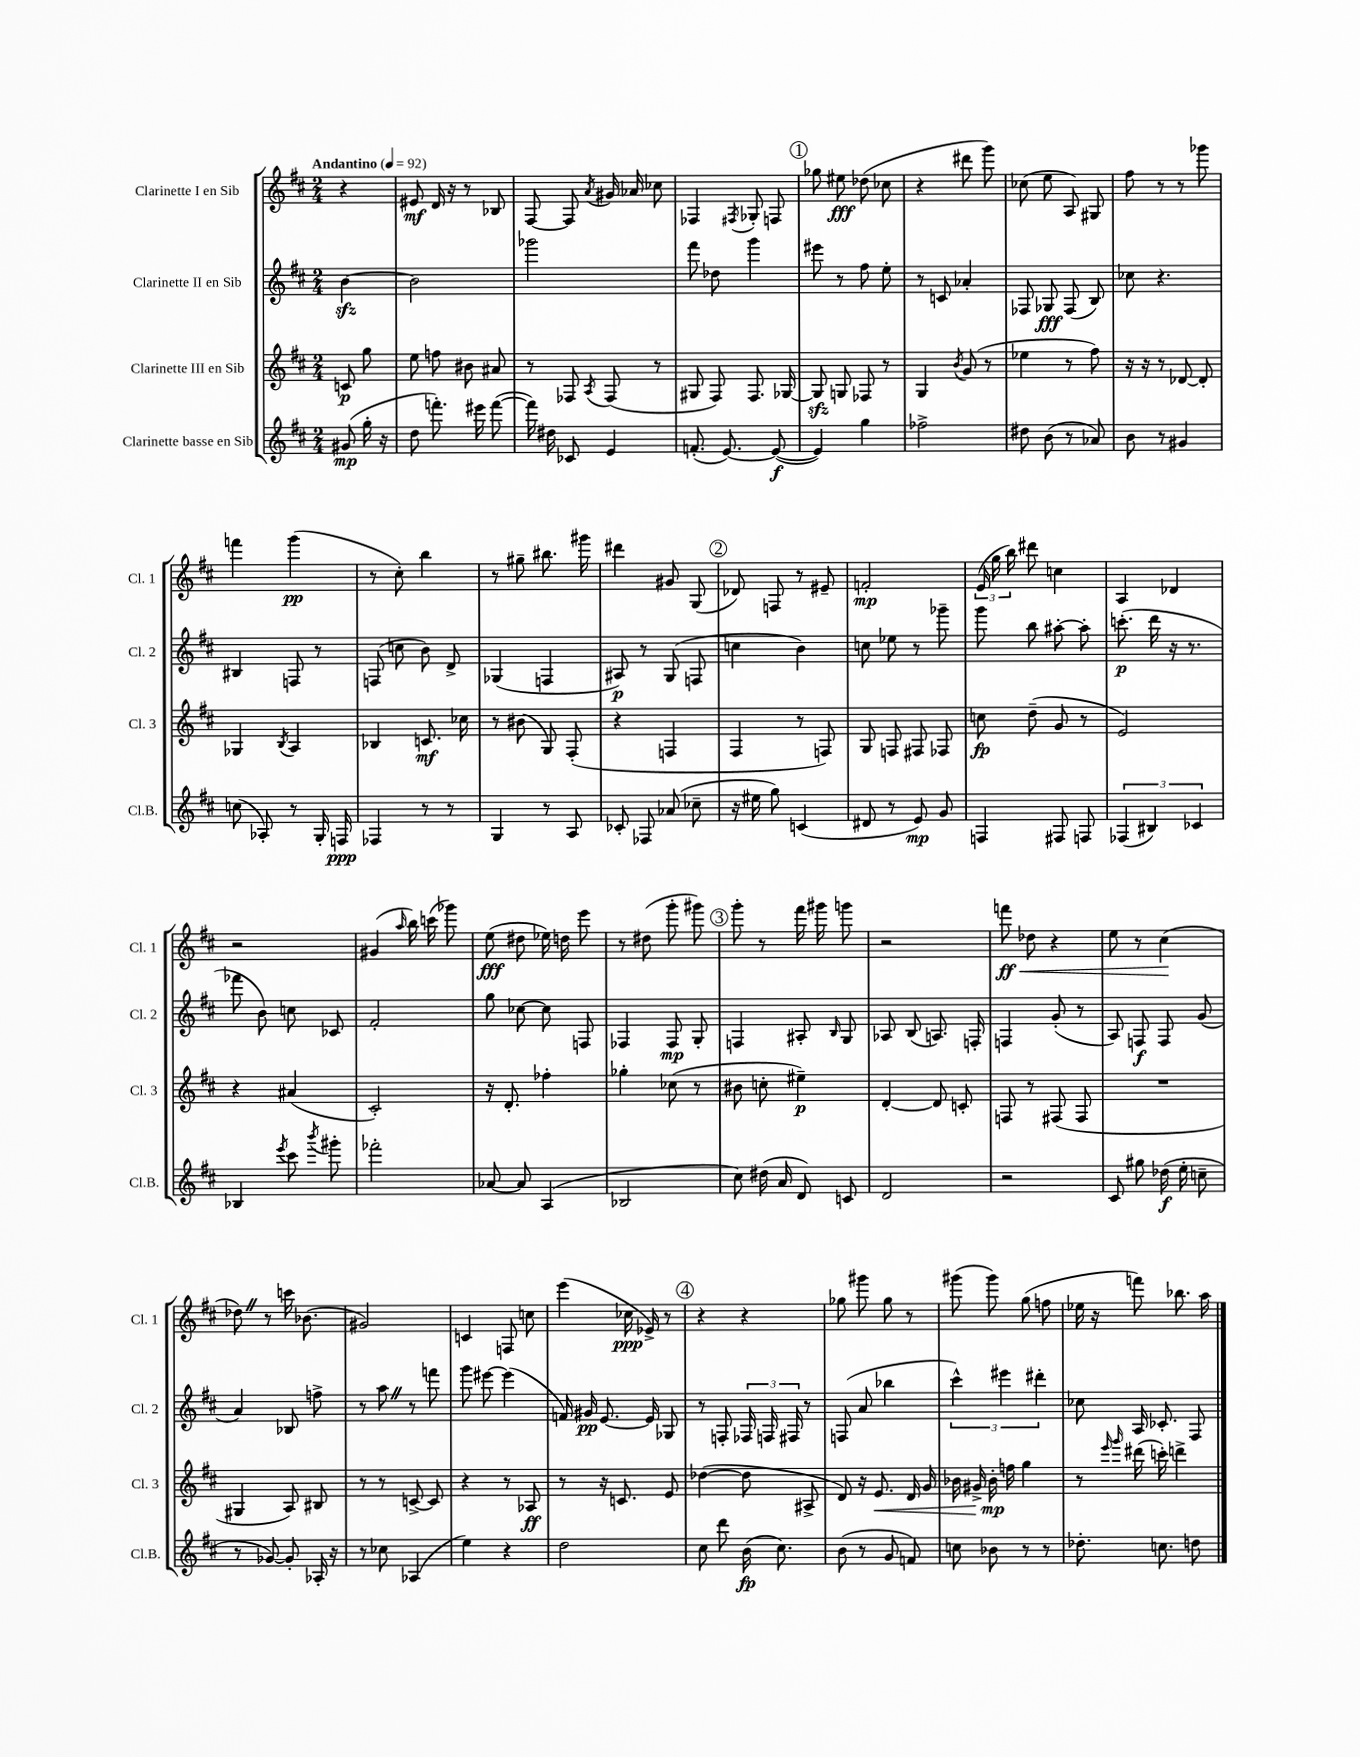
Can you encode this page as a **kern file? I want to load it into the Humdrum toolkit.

**kern	**dynam	**kern	**dynam	**kern	**dynam	**kern	**dynam
*part4	*part4	*part3	*part3	*part2	*part2	*part1	*part1
*staff4	*staff4	*staff3	*staff3	*staff2	*staff2	*staff1	*staff1
*I"Clarinette basse en Sib	*	*I"Clarinette III en Sib	*	*I"Clarinette II en Sib	*	*I"Clarinette I en Sib	*
*I'Cl.B.	*	*I'Cl. 3	*	*I'Cl. 2	*	*I'Cl. 1	*
*clefG2	*	*clefG2	*	*clefG2	*	*clefG2	*
*k[f#c#]	*	*k[f#c#]	*	*k[f#c#]	*	*k[f#c#]	*
*M2/4	*	*M2/4	*	*M2/4	*	*M2/4	*
*MM92	*	*MM92	*	*MM92	*	*MM92	*
=	=	=	=	=	=	=	=
!	!	!	!	!	!	!LO:TX:a:B:t=Andantino	!
(8g#X/	mp	8cn/	p	[4bzz\	.	4r	.
16gg'\	.	8gg\	.	.	.	.	.
16r	.	.	.	.	.	.	.
=1	=1	=1	=1	=1	=1	=1	=1
8dd\	.	8ee\	.	2b\]	.	8e#X/	mf
8.fffn'\)	.	8ffn\	.	.	.	16d/	.
.	.	.	.	.	.	16r	.
.	.	8b#X\	.	.	.	8r	.
16eee#X\	.	.	.	.	.	.	.
([8fff\	.	8a#X/	.	.	.	8B-X/	.
=2	=2	=2	=2	=2	=2	=2	=2
16fff\])	.	8r	.	2ggg-X\	.	[8F#/	.
16dd#X\	.	.	.	.	.	.	.
8c-X/	.	8F-X/	.	.	.	8F#/]	.
.	.	8qA/	.	.	.	8qa/	.
4e/	.	(8F-/	.	.	.	16g#X/	.
.	.	.	.	.	.	16a-X/	.
.	.	8r	.	.	.	8cc-X\	.
=3	=3	=3	=3	=3	=3	=3	=3
(8.fn'/	.	8G#X/	.	8fff#\	.	4F-X/	.
.	.	8F#/)	.	8dd-X\	.	.	.
[8.e/)	.	.	.	.	.	.	.
.	.	.	.	.	.	8qF#X/	.
.	.	8.F#/	.	4ggg\	.	8G-X'/	.
(8e/_	f	.	.	.	.	8Fn/	.
.	.	[16G-X/	.	.	.	.	.
!!LO:REH:place=s1:t=1
=4	=4	=4	=4	=4	=4	=4	=4
4e/])	.	8G-zz/]	.	8eee#X\	.	8gg-X\	.
.	.	8Gn/	.	8r	.	8ee#X\	fff
4gg\	.	8F-X/	.	8ff#\	.	(8dd-X\	.
.	.	8r	.	8ee'\	.	8cc-X\	.
=5	=5	=5	=5	=5	=5	=5	=5
2ff-X^\	.	4G/	.	8r	.	4r	.
.	.	.	.	8cn/	.	.	.
.	.	8qb/	.	.	.	.	.
.	.	(8g/	.	4a-X'/	.	8ddd#X\	.
.	.	8r	.	.	.	8ggg\)	.
=6	=6	=6	=6	=6	=6	=6	=6
8dd#X\	.	4ee-X\	.	8F-X/	.	(8cc-X\	.
(8b\	.	.	.	8G-X/	fff	8ee\	.
8r	.	8r	.	(8F-/	.	8A/)	.
8a-X/)	.	8ff#\)	.	8B/)	.	8G#X/	.
=7	=7	=7	=7	=7	=7	=7	=7
8b\	.	16r	.	8cc-X\	.	8ff#\	.
.	.	16r	.	.	.	.	.
8r	.	8r	.	4.r	.	8r	.
4g#X/	.	[8d-X/	.	.	.	8r	.
.	.	8d-'/]	.	.	.	8ggg-X\	.
!!LO:LB:g=z
=8	=8	=8	=8	=8	=8	=8	=8
(8ccn\	.	4G-X/	.	4B#X/	.	4fffn\	.
8A-X'/)	.	.	.	.	.	.	.
.	.	8qB/	.	.	.	.	.
8r	.	4A/	.	8Fn/	.	(4ggg\	pp
16G'/	.	.	.	8r	.	.	.
16Fn/	ppp	.	.	.	.	.	.
=9	=9	=9	=9	=9	=9	=9	=9
4F-X/	.	4B-X/	.	(8Fn/	.	8r	.
.	.	.	.	8ccn\	.	8cc#'\)	.
8r	.	8.cn/	mf	8b\)	.	4bb\	.
8r	.	.	.	8d^/	.	.	.
.	.	16cc-X\	.	.	.	.	.
=10	=10	=10	=10	=10	=10	=10	=10
4G/	.	8r	.	(4G-X/	.	8r	.
.	.	(8b#X\	.	.	.	8gg#X~\	.
8r	.	8G/)	.	4Fn/	.	8.bb#X\	.
8A/	.	(8F#'/	.	.	.	.	.
.	.	.	.	.	.	16ggg#X\	.
=11	=11	=11	=11	=11	=11	=11	=11
8c-X'/	.	4r	.	8A#X/)	p	4ddd#X\	.
8F-X/	.	.	.	8r	.	.	.
(8a-X/	.	4Fn/	.	(8G/	.	8g#X/	.
8cc-X~\	.	.	.	8Fn/	.	(8G/	.
!!LO:REH:place=s1:t=2
=12	=12	=12	=12	=12	=12	=12	=12
16r	.	4F#/	.	4ccn\	.	8d-X/)	.
16ee#X\	.	.	.	.	.	.	.
8gg\)	.	.	.	.	.	8Fn/	.
(4cn/	.	8r	.	4b\)	.	8r	.
.	.	8Fn/)	.	.	.	8e#X~/	.
=13	=13	=13	=13	=13	=13	=13	=13
8d#X/	.	8G/	.	8ccn\	.	2fn'/	mp
8r	.	8Fn/	.	8ee-X\	.	.	.
8e/)	mp	8F#X/	.	8r	.	.	.
8g/	.	8F-X/	.	8ggg-X~\	.	.	.
=14	=14	=14	=14	=14	=14	=14	=14
4Fn/	.	8ccn\	fp	8ggg\	.	(24e/	.
.	.	.	.	.	.	24gg\	.
.	.	.	.	.	.	24bb\)	.
.	.	(8dd~\	.	8bb\	.	8ddd#X\	.
8F#X/	.	8g/	.	[8aa#X'\	.	4ccn\	.
8Fn/	.	8r	.	8aa#'\]	.	.	.
=15	=15	=15	=15	=15	=15	=15	=15
(6F-X/	.	2e/)	.	(8.cccn'\	p	4A/	.
6B#X/)	.	.	.	.	.	.	.
.	.	.	.	16ddd\	.	.	.
.	.	.	.	16r	.	4d-X/	.
.	.	.	.	8.r	.	.	.
6c-X/	.	.	.	.	.	.	.
!!LO:LB:g=z
=16	=16	=16	=16	=16	=16	=16	=16
4B-X/	.	4r	.	8fff-X\	.	2r	.
.	.	.	.	8b\)	.	.	.
8qeee/	.	.	.	.	.	.	.
8ccc#\	.	(4a#X/	.	8ccn\	.	.	.
8qbbb/	.	.	.	.	.	.	.
8ggg#X'\	.	.	.	8c-X/	.	.	.
=17	=17	=17	=17	=17	=17	=17	=17
2fff-X'\	.	2c#'/)	.	2f#'/	.	(4g#X/	.
.	.	.	.	.	.	16qqaa/	.
.	.	.	.	.	.	16bb\)	.
.	.	.	.	.	.	(16cccn\	.
.	.	.	.	.	.	8ggg-X\)	.
=18	=18	=18	=18	=18	=18	=18	=18
[8a-X/	.	16r	.	8gg\	.	(8ee\	fff
.	.	8.d'/	.	.	.	.	.
8a-/]	.	.	.	[8cc-X\	.	8dd#X\	.
(4A/	.	4ff-X'\	.	8cc-\]	.	16ee-X\)	.
.	.	.	.	.	.	16ddn\	.
.	.	.	.	8Fn/	.	8eee\	.
=19	=19	=19	=19	=19	=19	=19	=19
2B-X/	.	4gg-X'\	.	4F-X/	.	8r	.
.	.	.	.	.	.	(8dd#X\	.
.	.	(8cc-X\	.	8F-/	mp	8ggg'\	.
.	.	8r	.	8G'/	.	8ggg#X\)	.
!!LO:REH:place=s1:t=3
=20	=20	=20	=20	=20	=20	=20	=20
8cc#\)	.	8b#X\	.	4Fn/	.	8ggg'\	.
(16dd#X\	.	8ccn'\	.	.	.	8r	.
16a/	.	.	.	.	.	.	.
8d/)	.	4ee#X~\)	p	8A#X'/	.	16fff#\	.
.	.	.	.	.	.	16ggg#X\	.
.	.	.	.	16qqB/	.	.	.
8cn/	.	.	.	8G/	.	8gggn\	.
=21	=21	=21	=21	=21	=21	=21	=21
2d/	.	[4d'/	.	8A-X/	.	2r	.
.	.	.	.	(8B/	.	.	.
.	.	8d/]	.	8.An/)	.	.	.
.	.	8cn'/	.	.	.	.	.
.	.	.	.	16Fn'/	.	.	.
=22	=22	=22	=22	=22	=22	=22	=22
!	!	!	!	!	!	!	!LO:HP:b
2r	.	8Fn/	.	4Fn/	.	8fffn\	< ff
.	.	8r	.	.	.	8dd-X\	.
.	.	(8F#X/	.	(8g'/	.	4r	.
.	.	8F#/	.	8r	.	.	.
=23	=23	=23	=23	=23	=23	=23	=23
8c#/	.	2r	.	8A/)	.	8ee\	.
8gg#X\	.	.	.	8Fn/	f	8r	.
(16dd-X\	f	.	.	8F/	.	(4cc#\	.
16ee'\	.	.	.	.	.	.	.
8ccn~\	.	.	.	(8g/	.	.	.
.	.	.	.	.	.	.	[
!!LO:LB:g=z
=24	=24	=24	=24	=24	=24	=24	=24
8r	.	4G#X/	.	4a/)	.	8dd-XZ\)	.
[8g-X/)	.	.	.	.	.	8r	.
8g-'/]	.	8A/)	.	8B-X/	.	16cccn\	.
.	.	.	.	.	.	(8.b-X\	.
16A-X'/	.	8B#X/	.	8ffn^\	.	.	.
16r	.	.	.	.	.	.	.
=25	=25	=25	=25	=25	=25	=25	=25
8r	.	8r	.	8r	.	2g#X/)	.
8cc-X\	.	8r	.	8aaZ\	.	.	.
(4A-X/	.	[8cn^/	.	8r	.	.	.
.	.	8c/]	.	8fffn\	.	.	.
=26	=26	=26	=26	=26	=26	=26	=26
4ee\)	.	4r	.	8ggg\	.	4cn/	.
.	.	.	.	[8eee#X\	.	.	.
4r	.	8r	.	(4eee#\]	.	8Fn/	.
.	.	8A-X/	ff	.	.	8ccn\	.
=27	=27	=27	=27	=27	=27	=27	=27
2dd\	.	8r	.	16fn/)	.	(4eee\	.
.	.	.	.	16g#X/	pp	.	.
.	.	16r	.	[8.e/	.	.	.
.	.	8.cn/	.	.	.	.	.
.	.	.	.	.	.	16cc-X\	ppp
.	.	.	.	16e/]	.	16e-X^/)	.
.	.	8e/	.	8G-X/	.	8r	.
!!LO:REH:place=s1:t=4
=28	=28	=28	=28	=28	=28	=28	=28
8cc#\	.	([4dd-X\	.	8r	.	4r	.
8ddd\	.	.	.	8Fn'/	.	.	.
(16b\	fp	8dd-\]	.	24F-X/	.	4r	.
.	.	.	.	24Fn/	.	.	.
8.cc#\)	.	.	.	.	.	.	.
.	.	.	.	24F#X/	.	.	.
.	.	8A#X^/	.	8r	.	.	.
=29	=29	=29	=29	=29	=29	=29	=29
(8b\	.	8d/)	.	(8Fn/	.	8gg-X\	.
8r	.	16r	.	8a/	.	8ggg#X\	.
!	!	!	!LO:HP:b	!	!	!	!
.	.	8.e/	<	.	.	.	.
8g/	.	.	.	4bb-X\	.	8gg-\	.
8fn/)	.	16d/	.	.	.	8r	.
.	.	16g/	.	.	.	.	.
=30	=30	=30	=30	=30	=30	=30	=30
8ccn\	.	16b-X\	.	6ccc#^^\)	.	(8ggg#X\	.
.	.	16g#X^/	.	.	.	.	.
8b-X\	.	16b-'\	mp	.	.	8ggg#\)	.
.	.	.	.	6eee#X\	.	.	.
.	.	16ffn\	[	.	.	.	.
8r	.	4gg\	.	.	.	(8gg\	.
.	.	.	.	6ddd#X'\	.	.	.
8r	.	.	.	.	.	8ffn\	.
=31	=31	=31	=31	=31	=31	=31	=31
8.dd-X'\	.	8r	.	8cc-X\	.	16ee-X\	.
.	.	.	.	.	.	16r	.
.	.	16qqeee/	.	.	.	.	.
.	.	16qqggg/	.	.	.	.	.
.	.	(16ddd#X\	.	16A/	.	8fffn\)	.
8.ccn\	.	16cccn'\)	.	8.c-X'/	.	.	.
.	.	4dddn^\	.	.	.	8.bb-X\	.
8ddn\	.	.	.	8F#/	.	.	.
.	.	.	.	.	.	16aa\	.
==	==	==	==	==	==	==	==
*-	*-	*-	*-	*-	*-	*-	*-
